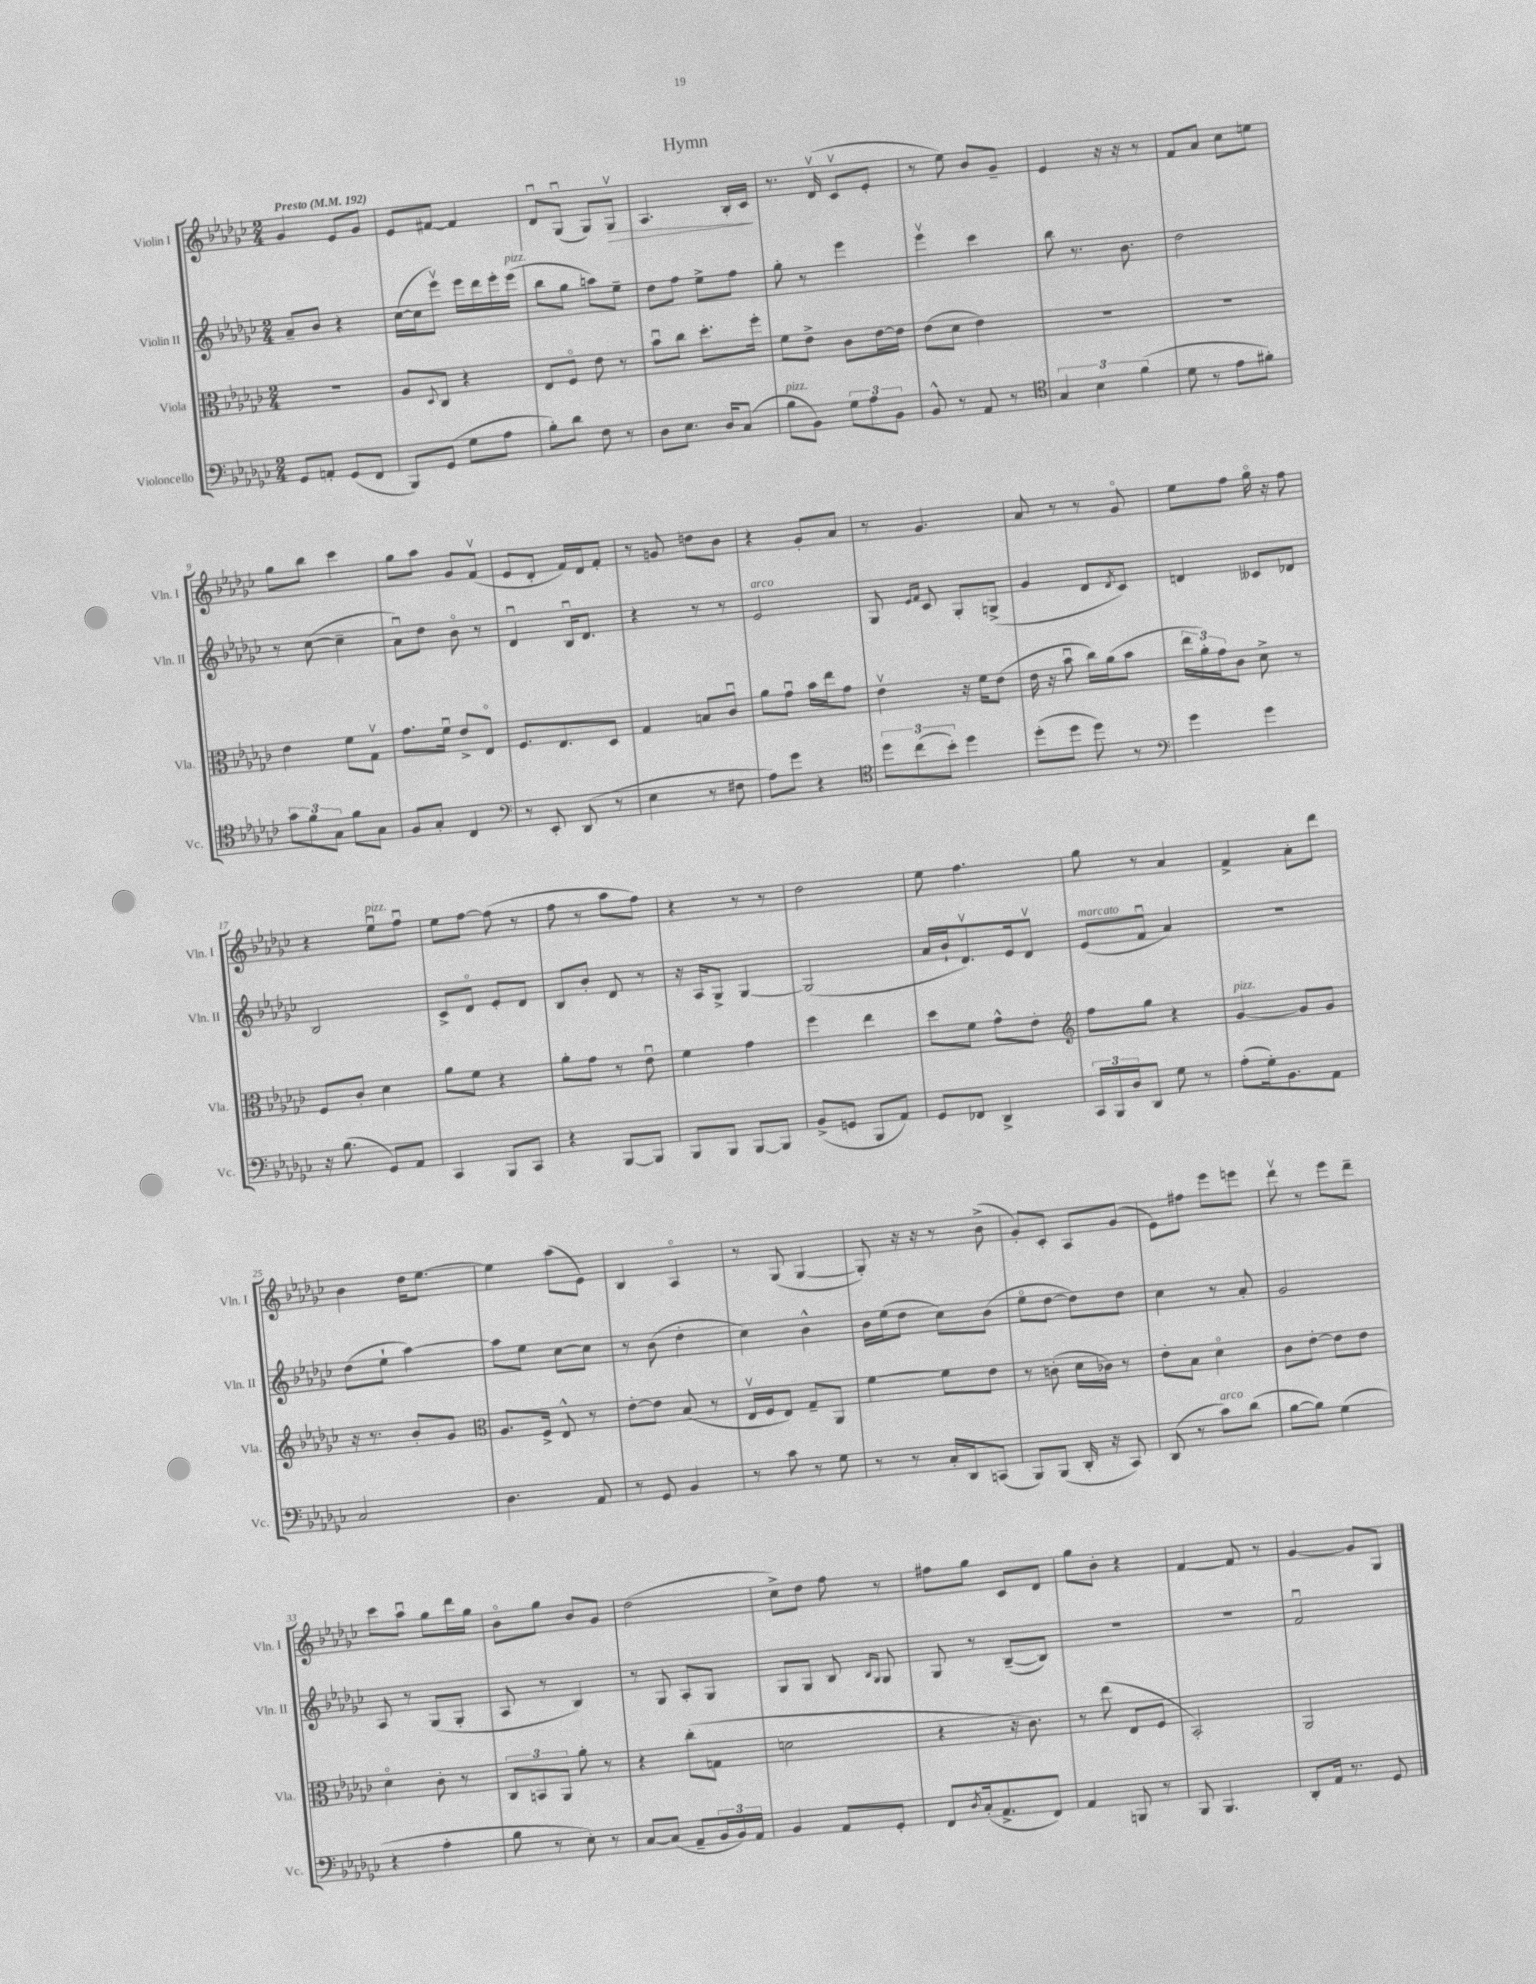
\header { title = "Hymn" }
<<
\new StaffGroup <<
\new Staff = "s0" \with { instrumentName = "Violin I" shortInstrumentName = "Vln. I" } {
    \clef treble \key ges \major \numericTimeSignature \time 2/4 \tempo "Presto" 4 = 192
    ges'4 ees'8 ges'8 |
    ees'8 fis'8~ fis'4 |
    des'8\downbow ges8\downbow( ges8) ges8\upbow\> |
    aes4. bes16-. ces'16\! |
    r8. des'16\upbow( ces'8\upbow ees'8-. |
    r8 ees''8) bes'8 ges'8-- |
    ees'4 r16 r16 r8 |
    f'8 aes'8 ces''8 e''8 |
    ges''8 bes''8 ces'''4 |
    ges''8 aes''8 ges'8 f'8\upbow( |
    ees'8 des'8-. f'16) des'16 f'8-. |
    r8 g'8 d''8 bes'8 |
    r4 ges'8-. aes'8 |
    r8 ges'4. |
    aes'8 r8 r8 ges'8\flageolet |
    ees''8 f''8 ges''16\flageolet r16 f''8 |
    r4 ees''8\downbow^\markup { \italic "pizz." } f''8\downbow |
    ees''8 f''8~ f''8( r8 |
    f''8 r8 aes''8 f''8) |
    r4 r8 r8 |
    des''2 |
    ees''8 f''4. |
    ges''8 r8 aes'4 |
    f'4-> aes'8-. des'''8 |
    bes'4 des''16 ees''8.~ |
    ees''4 aes''8( ees'8) |
    bes4 aes4\flageolet |
    r8 ges8( ges4~ |
    ges8-.) r16 r16 r8 bes'8->( |
    ges'8-.) ces'8-. aes8 ges'8( |
    ees'8) fis''8 ees'''8 e'''8 |
    des'''8\upbow r8 ees'''8 des'''8-- |
    ces'''8 aes''8\downbow ges''8 des'''16 ges''16 |
    bes'8\flageolet ges''8 bes'8 ges'8 |
    des''2( |
    ces''8->) des''8 f''8 r8 |
    fis''8 ges''8 ces'8 des'8 |
    ges''8 bes'8-. r4 |
    f'4~ f'8 r8 |
    ges'4~ ges'8 ges8 \bar "|." |
}
\new Staff = "s1" \with { instrumentName = "Violin II" shortInstrumentName = "Vln. II" } {
    \clef treble \key ges \major \numericTimeSignature \time 2/4
    aes'8-- bes'8 r4 |
    ces''16~( ces''16 ees'''8\upbow) ees'''16 des'''16 ees'''16-. ees'''16^\markup { \italic "pizz." }( |
    bes''8 ges''8 a''8) ees''8-- |
    des''8 f''8 ees''8-> f''8 |
    ges''8-. r8 ees'''4 |
    ees'''4\upbow ces'''4 |
    bes''8 r8. bes'8. |
    des''2 |
    r8 ces''8~( ces''4-- |
    aes'8\downbow) des''8 bes'8\flageolet r8 |
    des'4\downbow bes16\downbow des'8. |
    r4 r8 r8 |
    ees'2^\markup { \italic "arco" } |
    ges8 \grace { ees'16 f'16 } ces'8 ges8-. g8->( |
    ges'4 des'8 \acciaccatura { des'8 } ces'8) |
    d'4 ceses'8 des'8 |
    bes2 |
    ces'8-> des'8\flageolet ees'8-. des'8 |
    bes8 bes'8-. des'8 r8 |
    r16 aes16 ges8-> ges4~ |
    ges2( |
    aes'16 bes'16-! des'8.\upbow) ees'16 des'8\upbow |
    ees'8^\markup { \italic "marcato" }( f'8\downbow aes'4) |
    R2 |
    des''8( ees''8-! aes''4~) |
    aes''8 ees''8 ces''8~ ces''8 |
    r8 bes'8( des''4-. |
    ces''4) bes'4-^ |
    bes'16 ees''16( des''8 ces''8) bes'8( |
    ees''8\flageolet des''8~ des''8) des''8 |
    ces''4 r8 aes'8-. |
    ges'2 |
    aes8 r8 ges8( ges8-. |
    aes8 r8 bes4) |
    r8 ges8 aes8-. ges8 |
    ges8 ges8 bes8 \grace { bes16 ges16 } ges8 |
    ges8 r8 bes8~--( bes8) |
    R2 |
    R2 |
    f'2\downbow \bar "|." |
}
\new Staff = "s2" \with { instrumentName = "Viola" shortInstrumentName = "Vla." } {
    \clef alto \key ges \major \numericTimeSignature \time 2/4
    R2 |
    aes8 \appoggiatura { des8 } ces8 r4 |
    ees8 f8\flageolet ees'8 r8 |
    bes'8\downbow ces''8 des''8.-. f''16-. |
    f'8 ees'8-> ces'8 ees'16~ ees'16 |
    ees'8( des'8 ees'4) |
    R2 |
    R2 |
    ees'4 f'8 ges8\upbow |
    ges'8. f'16\downbow ees'8-> ees8\flageolet |
    f8. ees8. des8 |
    ges4 b8 ces'8\downbow |
    aes'8 ges'8\downbow bes'16 ees''16 ges'8 |
    ees'4\upbow r16 f'16 ees'8( |
    ees'16 r16 bes'8\downbow ces''16) aes'16( bes'8 |
    \tuplet 3/2 { ees''16 aes'16-.) ges'16 } ces'8 des'8-> r8 |
    f8 ces'8-. des'4 |
    aes'8 f'8 r4 |
    aes'8-. ges'8 r8 ees'8\downbow |
    f'4 ges'4 |
    f''4 ees''4 |
    des''8 f'8 ges'8-^ ees'8-. |
    \clef treble f''8 ges''8 r4 |
    ges'4~^\markup { \italic "pizz." } ges'8 ges'8 |
    r16 r8. bes'8-. ges'8 |
    \clef alto aes8. f16-> ees8-^ r8 |
    ees'8~-. ees'8 bes8( r8 |
    ees16\upbow f16 ees8) ges8-- aes,8 |
    f'4~ f'8 ees'8 |
    r8 c'8-.( des'16 ces'16) r8 |
    ees'8-. bes8 des'4\flageolet |
    ces'8 ees'8~-. ees'8 ees'8 |
    des'4\flageolet ces'8-. r8 |
    \tuplet 3/2 { ces8 b,8 aes,8 } aes'8-. r8 |
    r4 ces''8-.( g8 |
    d'2 |
    r4 r16 ces'8.) |
    r8 ees''8( ees8 f8 |
    bes,2-.) |
    aes,2 \bar "|." |
}
\new Staff = "s3" \with { instrumentName = "Violoncello" shortInstrumentName = "Vc." } {
    \clef bass \key ges \major \numericTimeSignature \time 2/4
    ges,8 a,8-. ges,8( f,8 |
    bes,,8) ges,8( ges8 aes8 |
    bes8-.) des'8 f8 r8 |
    des8 ees8. des16 ces8( |
    bes8^\markup { \italic "pizz." } bes,8) \tuplet 3/2 { ges8 aes8 bes,8 } |
    bes,8-^ r8 aes,8 r8 |
    \clef tenor \tuplet 3/2 { ges4 bes4 f'4( } |
    des'8 r8 ees'8 fis'8-.) |
    \tuplet 3/2 { ges'8 f'8 ges8 } f'8 ges8 |
    f8 ges8-. ces4 |
    \clef bass r8 ees,8-. des,8( r8 |
    ees4 r8 fis8 |
    aes8) ges'8 r4 |
    \clef tenor \tuplet 3/2 { des''8 ces''8( bes'8-.) } des''4 |
    des''8-.( des''8 des''8) r8 |
    \clef bass ges'4 ges'4 |
    r16 bes8.( ges,8) aes,8 |
    ces,4 bes,,8 ces,8 |
    r4 bes,,8~ bes,,8 |
    bes,,8 bes,,8 bes,,8~ bes,,8 |
    bes,8->( g,8 bes,,8 aes,8) |
    ges,8 fes,8 des,4-> |
    \tuplet 3/2 { ces,16 bes,,16 des16 } des,8 ges8 r8 |
    aes8-.( ges16-.) bes,8. aes,8 |
    ces2 |
    des4. aes,8 |
    r8 ges,8 bes,4 |
    r8 ces'8 r8 ges8 |
    r8 r8 ces16-. des,16 c,8( |
    bes,,8) bes,,8( des,16-. r16 ces,8) |
    des,8( r8 ces'8^\markup { \italic "arco" }) des'8( |
    bes8~ bes8) ges4( |
    r4 aes4-. |
    bes8 r8 ees8-.) r8 |
    ces8~ ces8( aes,8-- \tuplet 3/2 { bes,16 bes,16) aes,16 } |
    bes,4 aes,8 ges,8-. |
    f,8 \acciaccatura { des8 } ces16-.( aes,8.-> f,8) |
    aes,4 b,,8 r8 |
    bes,,8 bes,,4. |
    des,8-. aes,16 r8. ges,8 \bar "|." |
}
>>
>>
